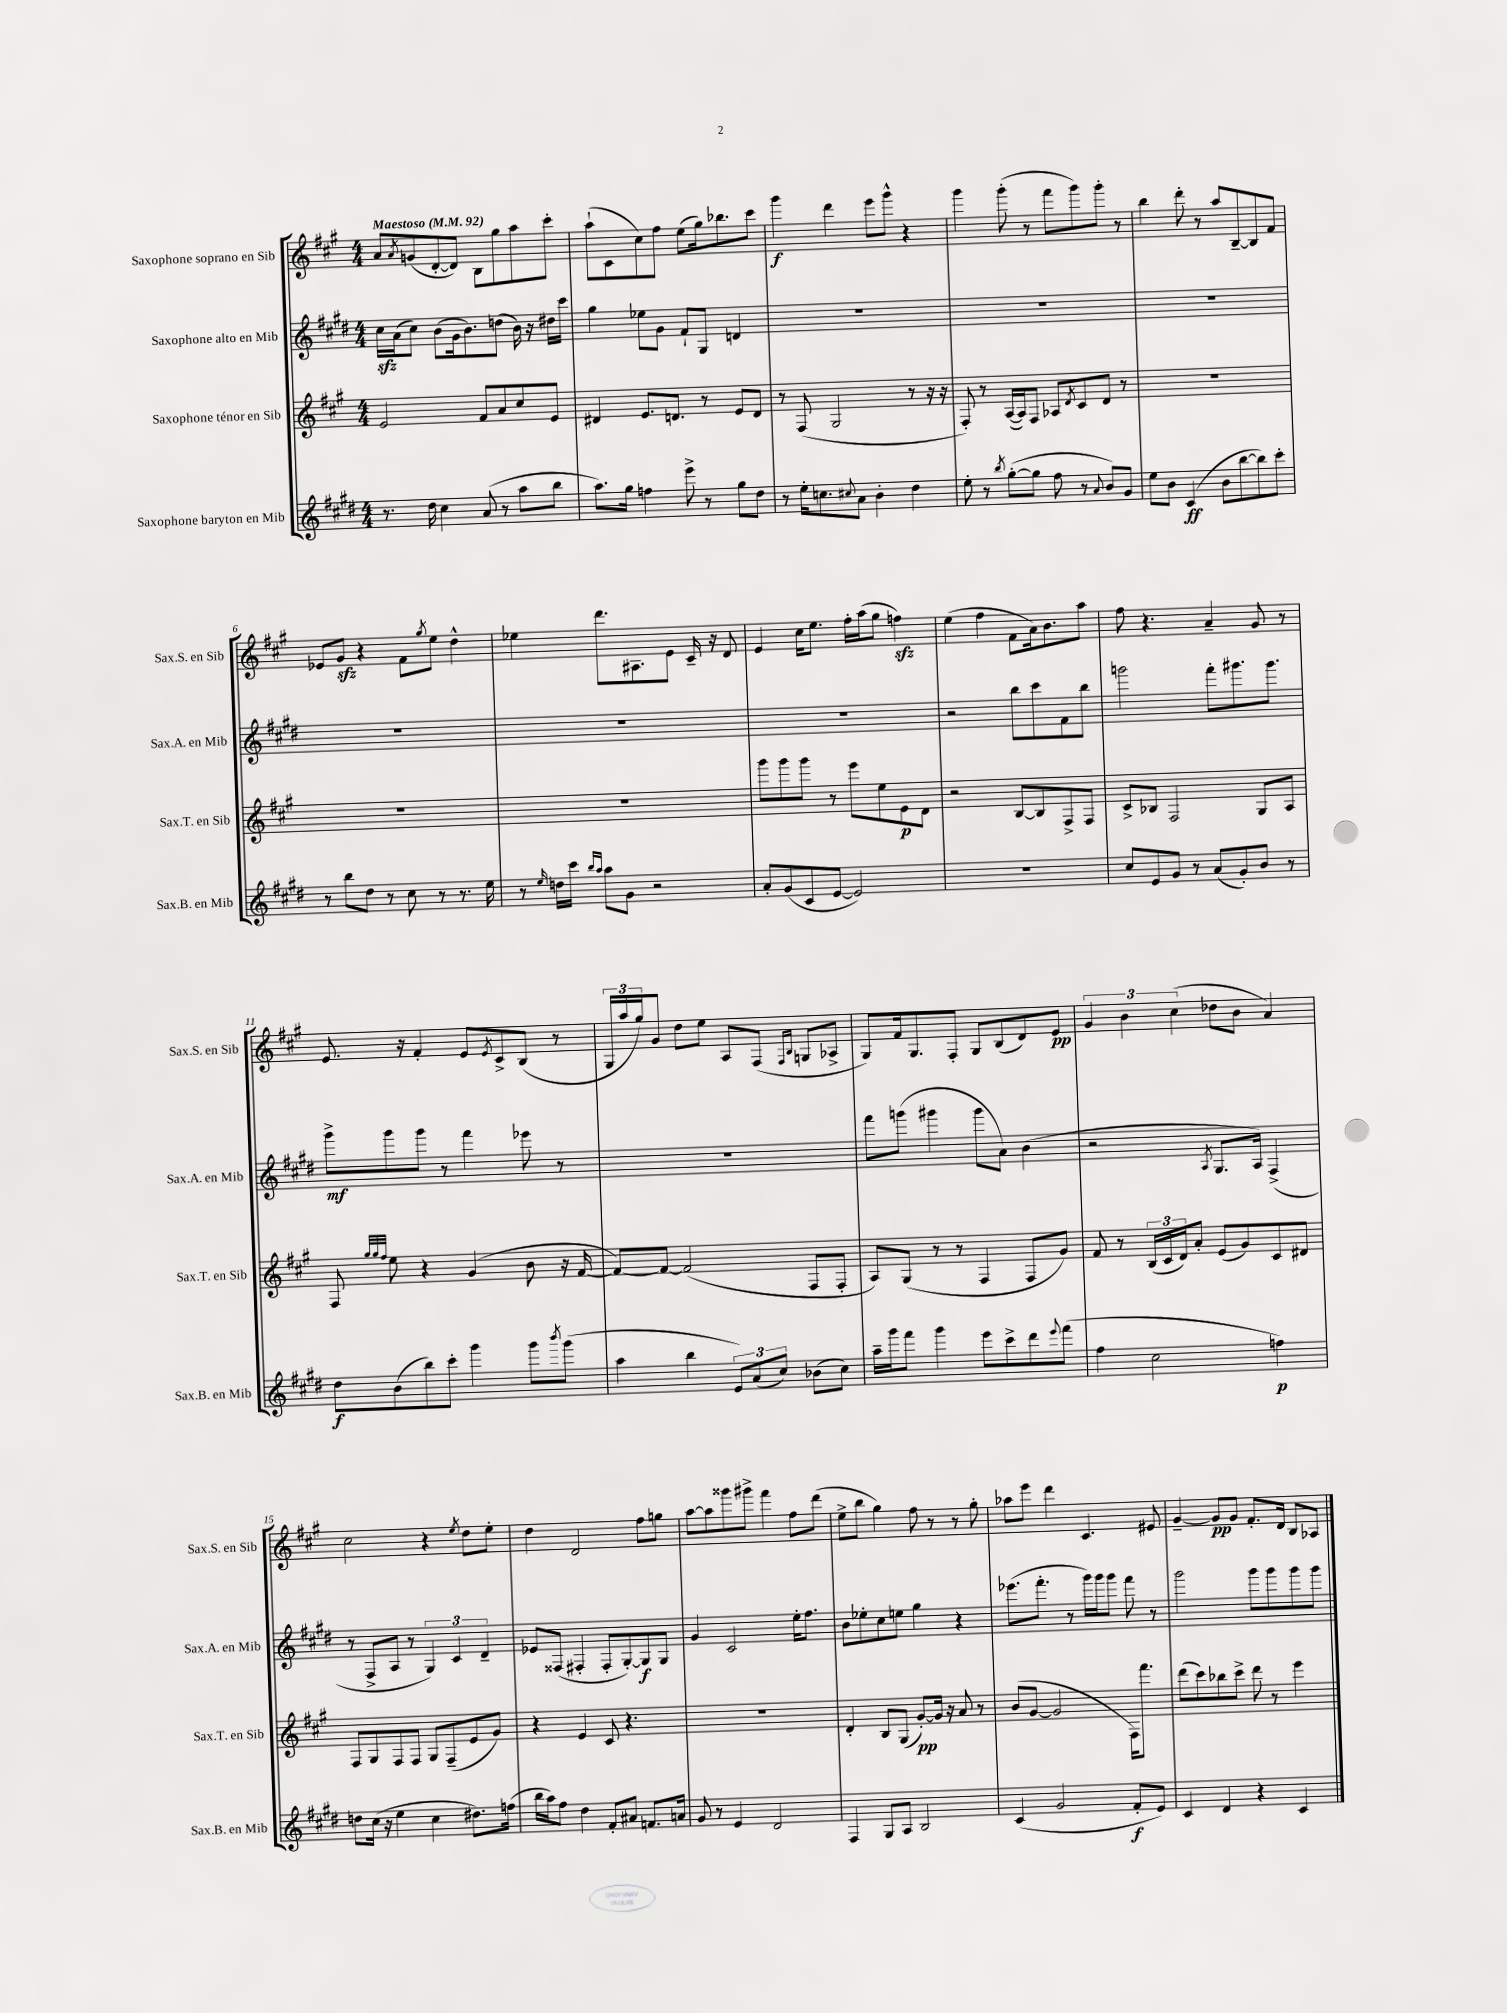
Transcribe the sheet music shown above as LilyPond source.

<<
\new StaffGroup <<
\new Staff = "s0" \with { instrumentName = "Saxophone soprano en Sib" shortInstrumentName = "Sax.S. en Sib" } {
    \clef treble \key a \major \numericTimeSignature \time 4/4 \tempo "Maestoso" 4 = 92
    a'8 \acciaccatura { a'8 } g'8( d'8~-. d'8) b8 gis''8 a''8 cis'''8-. |
    a''8-!( cis'8 cis''8) fis''8 e''8( gis''16) bes''8. cis'''8 |
    gis'''4\f d'''4 e'''8 gis'''8-^ r4 |
    gis'''4 gis'''8-.( r8 fis'''8 gis'''8) gis'''8-. r8 |
    b''4 d'''8-. r8 a''8 b8~-- b8 fis'8 |
    ees'8 gis'8\sfz r4 fis'8 \acciaccatura { gis''8 } e''8 d''4-^ |
    ees''4 d'''8. ais8. e'8 cis'16-- r16 d'8 |
    e'4 cis''16 e''8. fis''16-. a''16( gis''8 f''4\sfz) |
    e''4( fis''4 fis'8 a'16) b'8. a''8 |
    fis''8 r4. a'4-- gis'8 r8 |
    e'8. r16 fis'4-. e'8 \acciaccatura { e'8 } cis'8-> b8( r8 |
    \tuplet 3/2 { gis16 a''16 gis''16) } gis'8 d''8 e''8 a8 fis8( \grace { fis16 b16 } g8 aes8-> |
    gis8) fis'16 gis8. fis8-. gis8 b8( d'8) e'8\pp |
    \tuplet 3/2 { gis'4 b'4 cis''4( } des''8 b'8 a'4) |
    cis''2 r4 \acciaccatura { e''8 } d''8 e''8-. |
    d''4 d'2 fis''8 g''8 |
    a''8~ a''8 gisis'''8 gis'''8-> fis'''4 fis''8 d'''8( |
    e''8-> b''8 gis''4) fis''8 r8 r8 gis''8-. |
    aes''8 e'''8 d'''4 cis'4. eis'8 |
    gis'4~-- gis'8\pp gis'8 fis'8.-. d'16 b8 aes8 \bar "|." |
}
\new Staff = "s1" \with { instrumentName = "Saxophone alto en Mib" shortInstrumentName = "Sax.A. en Mib" } {
    \clef treble \key e \major \numericTimeSignature \time 4/4
    cis''16\sfz a'16( cis''8) b'8( gis'16 b'8.) d''8( b'16) r16 dis''16 cis'''16 |
    gis''4 ees''8 gis'8 fis'8-! gis8 d'4 |
    R1 |
    R1 |
    R1 |
    R1 |
    R1 |
    R1 |
    r2 b''8 cis'''8 fis'8 b''8 |
    g'''2 fis'''8-. gis'''8. gis'''8. |
    gis'''8->\mf gis'''8 gis'''8 r8 fis'''4 ees'''8 r8 |
    R1 |
    fis'''8 g'''8( gis'''4 gis'''8 a'8) b'4( |
    r2 \acciaccatura { a8 } gis8. a16) fis4->( |
    r8 fis8-> a8 r8 \tuplet 3/2 { gis4) cis'4 dis'4-- } |
    ees'8 fisis8( fis4-. fis8-. gis8~-.) gis8\f gis8 |
    gis'4 cis'2 e''16-. fis''8. |
    b'8 ees''8-. cis''8 e''8 gis''4 r4 |
    ees'''8.( fis'''8.-. r8 gis'''16) gis'''16 gis'''8 fis'''8 r8 |
    gis'''2 gis'''8 gis'''8 gis'''8 gis'''8 \bar "|." |
}
\new Staff = "s2" \with { instrumentName = "Saxophone ténor en Sib" shortInstrumentName = "Sax.T. en Sib" } {
    \clef treble \key a \major \numericTimeSignature \time 4/4
    e'2 fis'8 a'8 cis''8 e'8 |
    dis'4 e'8. d'8. r8 e'8 d'8 |
    r8 fis8( gis2 r8 r16 r16 |
    fis8-.) r8 a16~( a16) fis8 aes8 \acciaccatura { d'8 } cis'8 d'8 r8 |
    R1 |
    R1 |
    R1 |
    gis'''8 gis'''8 gis'''8 r8 e'''8 e''8 e'8\p d'8 |
    r2 b8~ b8 fis8-> fis8 |
    cis'8-> bes8 fis2 gis8 a8 |
    fis8 \grace { gis''32 gis''32 fis''32 } e''8 r4 gis'4( b'8 r16 fis'16~ |
    fis'8~) fis'8~ fis'2( fis8 fis8-. |
    a8) gis8( r8 r8 fis4 fis8 gis'8) |
    fis'8 r8 \tuplet 3/2 { b16( cis'16 d'16) } a'8-. e'8( gis'8) cis'8 dis'8 |
    fis8 gis8 fis8 fis8 gis8 fis8--( e'8 gis'8) |
    r4 e'4 cis'8 r4. |
    R1 |
    d'4-. b8 gis8( gis'8~-.\pp) gis'16 r16 a'8 r8 |
    b'8( gis'8~ gis'2 fis16) fis'''8. |
    d'''8( cis'''8) bes''8 cis'''8-> d'''8 r8 e'''4 \bar "|." |
}
\new Staff = "s3" \with { instrumentName = "Saxophone baryton en Mib" shortInstrumentName = "Sax.B. en Mib" } {
    \clef treble \key e \major \numericTimeSignature \time 4/4
    r8. dis''16 cis''4 a'8( r8 a''8 b''8 |
    a''8.) gis''16 f''4 e'''8-> r8 gis''8 dis''8 |
    r8 e''16-. c''8. \appoggiatura { cis''8 } a'8 b'4-. dis''4 |
    e''8-. r8 \acciaccatura { b''8 } gis''8~-.( gis''8 fis''8 r8 \appoggiatura { a'8 } b'8) gis'8 |
    e''8 b'8 cis'4\ff( b'8 b''8~ b''8) cis'''8-. |
    r8 b''8 dis''8 r8 cis''8 r8 r8. e''16 |
    r8 \grace { e''16 } d''16 cis'''16 \grace { b''16 a''16 } a''8 gis'8 r2 |
    a'8-. gis'8( cis'8 e'8~ e'2) |
    R1 |
    cis''8 e'8 gis'8 r8 a'8( gis'8-.) b'8 r8 |
    dis''8\f b'8( b''8) cis'''8-. gis'''4 gis'''8 \acciaccatura { b'''8 } gis'''8( |
    a''4 b''4 \tuplet 3/2 { e'8) a'8( cis''8) } bes'8( cis''8) |
    a''16-- gis'''16 fis'''8 gis'''4 e'''8 cis'''8-> dis'''8 \appoggiatura { e'''8 } fis'''8( |
    fis''4 cis''2 f''4\p) |
    d''8 cis''16( r16 e''4 cis''4 dis''8.) f''16( |
    b''16 a''16) fis''8 dis''4 fis'8-. ais'8 f'8. a'16 |
    gis'8 r8 e'4 dis'2 |
    fis4 gis8 a8 b2 |
    cis'4( gis'2 fis'8-.\f e'8) |
    cis'4 dis'4 r4 cis'4 \bar "|." |
}
>>
>>
